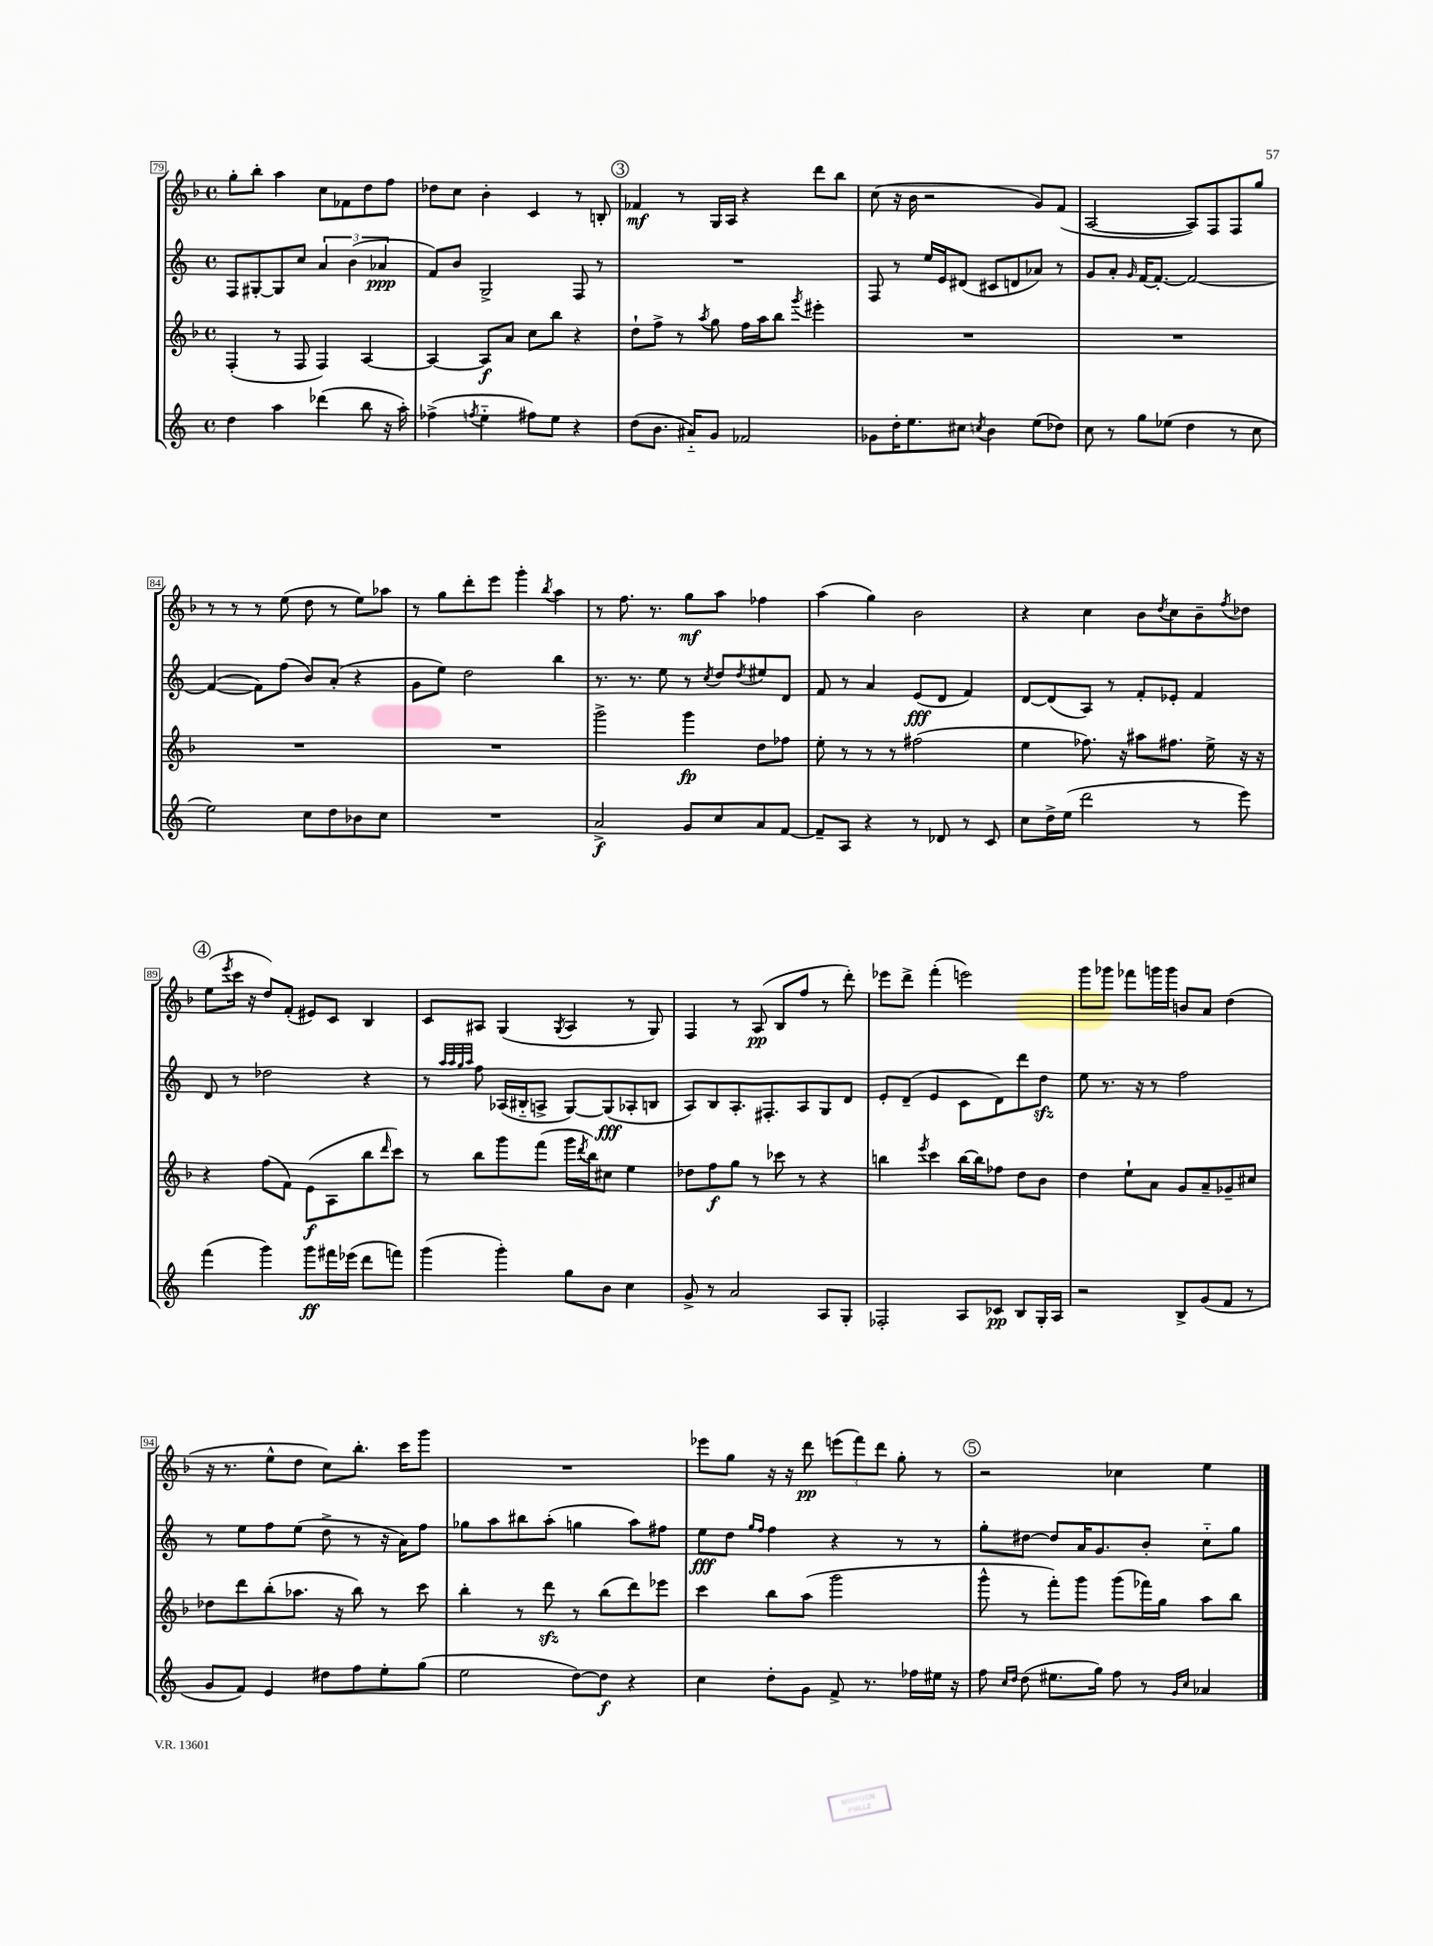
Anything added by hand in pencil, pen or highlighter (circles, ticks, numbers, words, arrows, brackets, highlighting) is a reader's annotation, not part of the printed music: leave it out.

**kern	**dynam	**kern	**dynam	**kern	**dynam	**kern	**dynam
*part4	*part4	*part3	*part3	*part2	*part2	*part1	*part1
*staff4	*staff4	*staff3	*staff3	*staff2	*staff2	*staff1	*staff1
*clefG2	*	*clefG2	*	*clefG2	*	*clefG2	*
*k[]	*	*k[b-]	*	*k[]	*	*k[b-]	*
*M4/4	*	*M4/4	*	*M4/4	*	*M4/4	*
*met(c)	*	*met(c)	*	*met(c)	*	*met(c)	*
=79	=79	=79	=79	=79	=79	=79	=79
4dd\	.	(4F'/	.	8F/L	.	8gg'\L	.
.	.	.	.	[8G#X'/	.	8bb-'\J	.
4aa\	.	8r	.	8G#/]	.	4aa\	.
.	.	8F/	.	8cc/J	.	.	.
(4ddd-X\	.	4F/)	.	6a/	.	8cc\L	.
.	.	.	.	.	.	8f-X\	.
.	.	.	.	(6b\	.	.	.
8bb\	.	[4A/	.	.	.	8dd\	.
.	.	.	.	6a-X/	ppp	.	.
16r	.	.	.	.	.	8ff\J	.
16aa'\)	.	.	.	.	.	.	.
=80	=80	=80	=80	=80	=80	=80	=80
(4ff-X^\	.	4A/_	.	8f/L)	.	8dd-X\L	.
.	.	.	.	8b/J	.	8cc\J	.
8qffn/	.	.	.	.	.	.	.
4ee\	.	8A/L]	f	2G^/	.	4b-'\	.
.	.	8a/J	.	.	.	.	.
8ff#X\L)	.	8cc\L	.	.	.	4c/	.
8ee\J	.	8bb-\J	.	.	.	.	.
4r	.	4r	.	8F/	.	8r	.
.	.	.	.	8r	.	8Bn'/	.
!!LO:REH:place=s1:t=3
=81	=81	=81	=81	=81	=81	=81	=81
(8dd\L	.	8dd`\L	.	1r	.	4f-X/	mf
8.b\J	.	8ff^\J	.	.	.	.	.
.	.	8r	.	.	.	8r	.
16a#X/KL)	.	.	.	.	.	.	.
.	.	8qaa/	.	.	.	.	.
8g/J	.	8gg\	.	.	.	16G/LL	.
.	.	.	.	.	.	16A/JJ	.
2f-X/	.	16ff\LL	.	.	.	4r	.
.	.	16aa\J	.	.	.	.	.
.	.	8bb-\J	.	.	.	.	.
.	.	8qggg/	.	.	.	.	.
.	.	4eee#X'\	.	.	.	8ddd\L	.
.	.	.	.	.	.	8bb-\J	.
=82	=82	=82	=82	=82	=82	=82	=82
8g-X\L	.	1r	.	8F/	.	(8cc\	.
16dd'\K	.	.	.	8r	.	16r	.
8.ee\	.	.	.	.	.	16b-\	.
.	.	.	.	16ee/LL	.	2r	.
.	.	.	.	16e/J	.	.	.
8cc#X\J	.	.	.	(8d#X/J	.	.	.
8qccn/	.	.	.	.	.	.	.
4b\	.	.	.	8c#X/L	.	.	.
.	.	.	.	8dn/	.	.	.
(8ee\L	.	.	.	8a-X/J)	.	8g/L)	.
8dd-X\J)	.	.	.	8r	.	(8f/J	.
=83	=83	=83	=83	=83	=83	=83	=83
8cc\	.	1r	.	8g/L	.	[2A/	.
8r	.	.	.	8a'/J	.	.	.
.	.	.	.	16qqg/	.	.	.
8gg\L	.	.	.	[16f/KL	.	.	.
.	.	.	.	8.f'/J_	.	.	.
(8ee-X\J	.	.	.	.	.	.	.
4dd\	.	.	.	2f/_	.	8A/L])	.
.	.	.	.	.	.	8F/	.
8r	.	.	.	.	.	8F/	.
8cc\	.	.	.	.	.	8gg/J	.
!!LO:LB:g=z
=84	=84	=84	=84	=84	=84	=84	=84
2ee\)	.	1r	.	(4f/_	.	8r	.
.	.	.	.	.	.	8r	.
.	.	.	.	8f\L])	.	8r	.
.	.	.	.	(8ff\J	.	(8ee\	.
8cc\L	.	.	.	8b/L)	.	8dd\	.
8dd\	.	.	.	(8a'/J	.	8r	.
8b-X\	.	.	.	4r	.	8ee\L)	.
8cc\J	.	.	.	.	.	8aa-X\J	.
=85	=85	=85	=85	=85	=85	=85	=85
1r	.	1r	.	8g\L	.	8r	.
.	.	.	.	8ee\J)	.	8gg\L	.
.	.	.	.	2dd\	.	8ddd'\	.
.	.	.	.	.	.	8eee\J	.
.	.	.	.	.	.	4ggg'\	.
.	.	.	.	.	.	8qbb-/	.
.	.	.	.	4bb\	.	4aa\	.
=86	=86	=86	=86	=86	=86	=86	=86
2a^/	f	2ggg^\	.	8.r	.	8r	.
.	.	.	.	.	.	8.ff\	.
.	.	.	.	8.r	.	.	.
.	.	.	.	.	.	8.r	.
.	.	.	.	8ee\	.	.	.
8g/L	.	4ggg\	fp	8r	.	8gg\L	mf
.	.	.	.	8qcc/	.	.	.
8cc/	.	.	.	8dd/L	.	8aa\J	.
.	.	.	.	8qdd/	.	.	.
8a/	.	8dd\L	.	8ee#X/	.	4ff-X\	.
[8f/J	.	8ff-X\J	.	8d/J	.	.	.
=87	=87	=87	=87	=87	=87	=87	=87
8f~/L]	.	8ee'\	.	8f/	.	(4aa\	.
8A/J	.	8r	.	8r	.	.	.
4r	.	8r	.	4a/	.	4gg\)	.
.	.	8r	.	.	.	.	.
8r	.	(2ff#X\	.	(8e/L	fff	2b-\	.
8d-X/	.	.	.	8d/J	.	.	.
8r	.	.	.	4f/)	.	.	.
8c/	.	.	.	.	.	.	.
=88	=88	=88	=88	=88	=88	=88	=88
8cc\L	.	4ee\	.	[8d/L	.	4r	.
16dd^\L	.	.	.	(8d/]	.	.	.
(16ee\JJ	.	.	.	.	.	.	.
2ddd\	.	8.ff-X\)	.	8A/J)	.	4cc\	.
.	.	.	.	8r	.	.	.
.	.	16r	.	.	.	.	.
.	.	8aa#X\L	.	8f'/L	.	8b-\L	.
.	.	.	.	.	.	8qdd/	.
.	.	8.ff#X\J	.	8e-X'/J	.	8cc\	.
8r	.	.	.	4f/	.	8b-~\	.
.	.	16ee^\	.	.	.	.	.
.	.	.	.	.	.	8qff/	.
8eee\)	.	16r	.	.	.	8dd-X\J	.
.	.	16r	.	.	.	.	.
!!LO:LB:g=z
!!LO:REH:place=s1:t=4
=89	=89	=89	=89	=89	=89	=89	=89
(4fff\	.	4r	.	8d/	.	(8ee\L	.
.	.	.	.	.	.	8qeee/	.
.	.	.	.	8r	.	16ccc\Jk	.
.	.	.	.	.	.	16r	.
4ggg\)	.	(8ff\L	.	2dd-X\	.	8dd/L)	.
.	.	8f\J)	.	.	.	(8f'/J	.
8ggg\L	ff	(8e\L	f	.	.	8e#X/L)	.
16fff#X\L	.	8A\	.	.	.	8c/J	.
(16eee-X\JJ	.	.	.	.	.	.	.
8ddd\L	.	8bb-\	.	4r	.	4B-/	.
.	.	16qqddd/	.	.	.	.	.
8fffn\J)	.	8ccc\J)	.	.	.	.	.
=90	=90	=90	=90	=90	=90	=90	=90
(4ggg\	.	8r	.	8r	.	8c/L	.
.	.	.	.	32qqaa/LLL	.	.	.
.	.	.	.	32qqaa/	.	.	.
.	.	.	.	32qqgg/	.	.	.
.	.	.	.	32qqaa/JJJ	.	.	.
.	.	8bb-\L	.	8ff\	.	8A#X/J	.
4ggg'\)	.	8ggg\	.	(16A-X/LL	.	(4G/	.
.	.	.	.	16B#X/J	.	.	.
.	.	(8fff\J	.	8An^/J	.	.	.
.	.	.	.	.	.	8qG/	.
8gg\L	.	16ggg\LL	.	[8G/L)	.	4A#/	.
.	.	8qddd/	.	.	.	.	.
.	.	16bb-\J)	.	.	.	.	.
8b\J	.	8cc#X\J	.	(8G/]	fff	.	.
4cc\	.	4ee\	.	8A-X'/	.	8r	.
.	.	.	.	8Bn/J	.	8G/)	.
=91	=91	=91	=91	=91	=91	=91	=91
8g^/	.	8dd-X\L	.	8A/L)	.	4F/	.
8r	.	8ff\	f	8B/	.	.	.
2a/	.	8gg\J	.	8.A'/	.	8r	.
.	.	8r	.	.	.	(8A/	pp
.	.	.	.	8.F#X'/	.	.	.
.	.	8ccc-X\	.	.	.	8B-/L	.
.	.	8r	.	8A/	.	8ff/J	.
8A/L	.	4r	.	8G/	.	8r	.
8G'/J	.	.	.	8d/J	.	8ddd'\)	.
=92	=92	=92	=92	=92	=92	=92	=92
2F-X'/	.	4bbn\	.	8e'/L	.	8eee-X\L	.
.	.	.	.	(8d~/J	.	8ddd^\J	.
.	.	8qeee/	.	.	.	.	.
.	.	4ccc\	.	4e/	.	(4fff'\	.
8A/L	.	[16bb\LL	.	8c\L	.	2eeen\)	.
.	.	16bb\J]	.	.	.	.	.
8c-X/J	pp	8ff-X\J	.	8d\)	.	.	.
8B/L	.	8dd\L	.	8ddd\	.	.	.
16G'/L	.	8b-\J	.	8ddzz\J	.	.	.
16A/JJ	.	.	.	.	.	.	.
=93	=93	=93	=93	=93	=93	=93	=93
2r	.	4dd\	.	8ee\	.	8ggg\L	.
.	.	.	.	8.r	.	8ggg-X\J	.
.	.	8ee`\L	.	.	.	8fff-X\L	.
.	.	.	.	16r	.	.	.
.	.	8a\J	.	8r	.	16gggn\L	.
.	.	.	.	.	.	16ggg\JJ	.
8B^/L	.	8g/L	.	2ff\	.	8bn/L	.
(8g/	.	8a~/	.	.	.	8a/J	.
8f/J	.	8g-X~/	.	.	.	(4dd\	.
8r	.	8cc#X/J	.	.	.	.	.
!!LO:LB:g=z
=94	=94	=94	=94	=94	=94	=94	=94
8g/L	.	8dd-X\L	.	8r	.	16r	.
.	.	.	.	.	.	8.r	.
8f/J)	.	8ddd\	.	8ee\L	.	.	.
4e/	.	(8bb-'\	.	8ff\	.	8ee^^\L	.
.	.	8.aa-X\J	.	(8ee\J	.	8dd\J	.
8dd#X\L	.	.	.	8dd^\	.	8cc\L)	.
.	.	16r	.	.	.	.	.
8ff\	.	8bb-\)	.	8r	.	8.bb-'\J	.
8ee'\	.	8r	.	16r	.	.	.
.	.	.	.	16a\KL)	.	16ccc\KL	.
(8gg\J	.	8ccc\	.	8ff\J	.	8ggg\J	.
=95	=95	=95	=95	=95	=95	=95	=95
2ee\	.	4bb-'\	.	8gg-X\L	.	1r	.
.	.	.	.	8aa\	.	.	.
.	.	8r	.	8bb#X\	.	.	.
.	.	8dddzz\	.	(8aa'\J	.	.	.
[8dd\L)	.	8r	.	4ggn\	.	.	.
8dd\J]	f	(8bb-\L	.	.	.	.	.
4r	.	8ddd\)	.	8aa\L)	.	.	.
.	.	8eee-X\J	.	8ff#X\J	.	.	.
=96	=96	=96	=96	=96	=96	=96	=96
4cc\	.	4ccc\	.	8ee\L	fff	8eee-X\L	.
.	.	.	.	8dd\J	.	8gg\J	.
.	.	.	.	16qqgg/LL	.	.	.
.	.	.	.	16qqff/JJ	.	.	.
8dd'\L	.	8bb-\L	.	4ff\	.	16r	.
.	.	.	.	.	.	16r	.
8g\J	.	(8aa\J	.	.	.	8ddd\	pp
8f^/	.	2ggg\	.	4r	.	(12eeen\L	.
.	.	.	.	.	.	12fff\)	.
8.r	.	.	.	.	.	.	.
.	.	.	.	.	.	12ddd\J	.
.	.	.	.	8r	.	8gg'\	.
16ff-X\LL	.	.	.	.	.	.	.
16ee#X\JJ	.	.	.	8r	.	8r	.
16r	.	.	.	.	.	.	.
!!LO:REH:place=s1:t=5
=97	=97	=97	=97	=97	=97	=97	=97
8ff\	.	8ggg^^\	.	8gg'\L	.	2r	.
16qqcc/LL	.	.	.	.	.	.	.
16qqdd/JJ	.	.	.	.	.	.	.
(8dd\	.	8r	.	[8dd#X\J	.	.	.
8.ee#X\L	.	8fff'\L)	.	8dd#/L]	.	.	.
.	.	8ggg\J	.	16a/K	.	.	.
16gg\Jk)	.	.	.	8.g/	.	.	.
8ff\	.	(8ggg\L	.	.	.	4cc-X\	.
8r	.	16fff-X\L)	.	8b'/J	.	.	.
.	.	16gg\JJ	.	.	.	.	.
16qqg/LL	.	.	.	.	.	.	.
16qqcc/JJ	.	.	.	.	.	.	.
4a-X/	.	8aa\L	.	8cc\L	.	4ee\	.
.	.	8bb-\J	.	8gg\J	.	.	.
==	==	==	==	==	==	==	==
*-	*-	*-	*-	*-	*-	*-	*-
